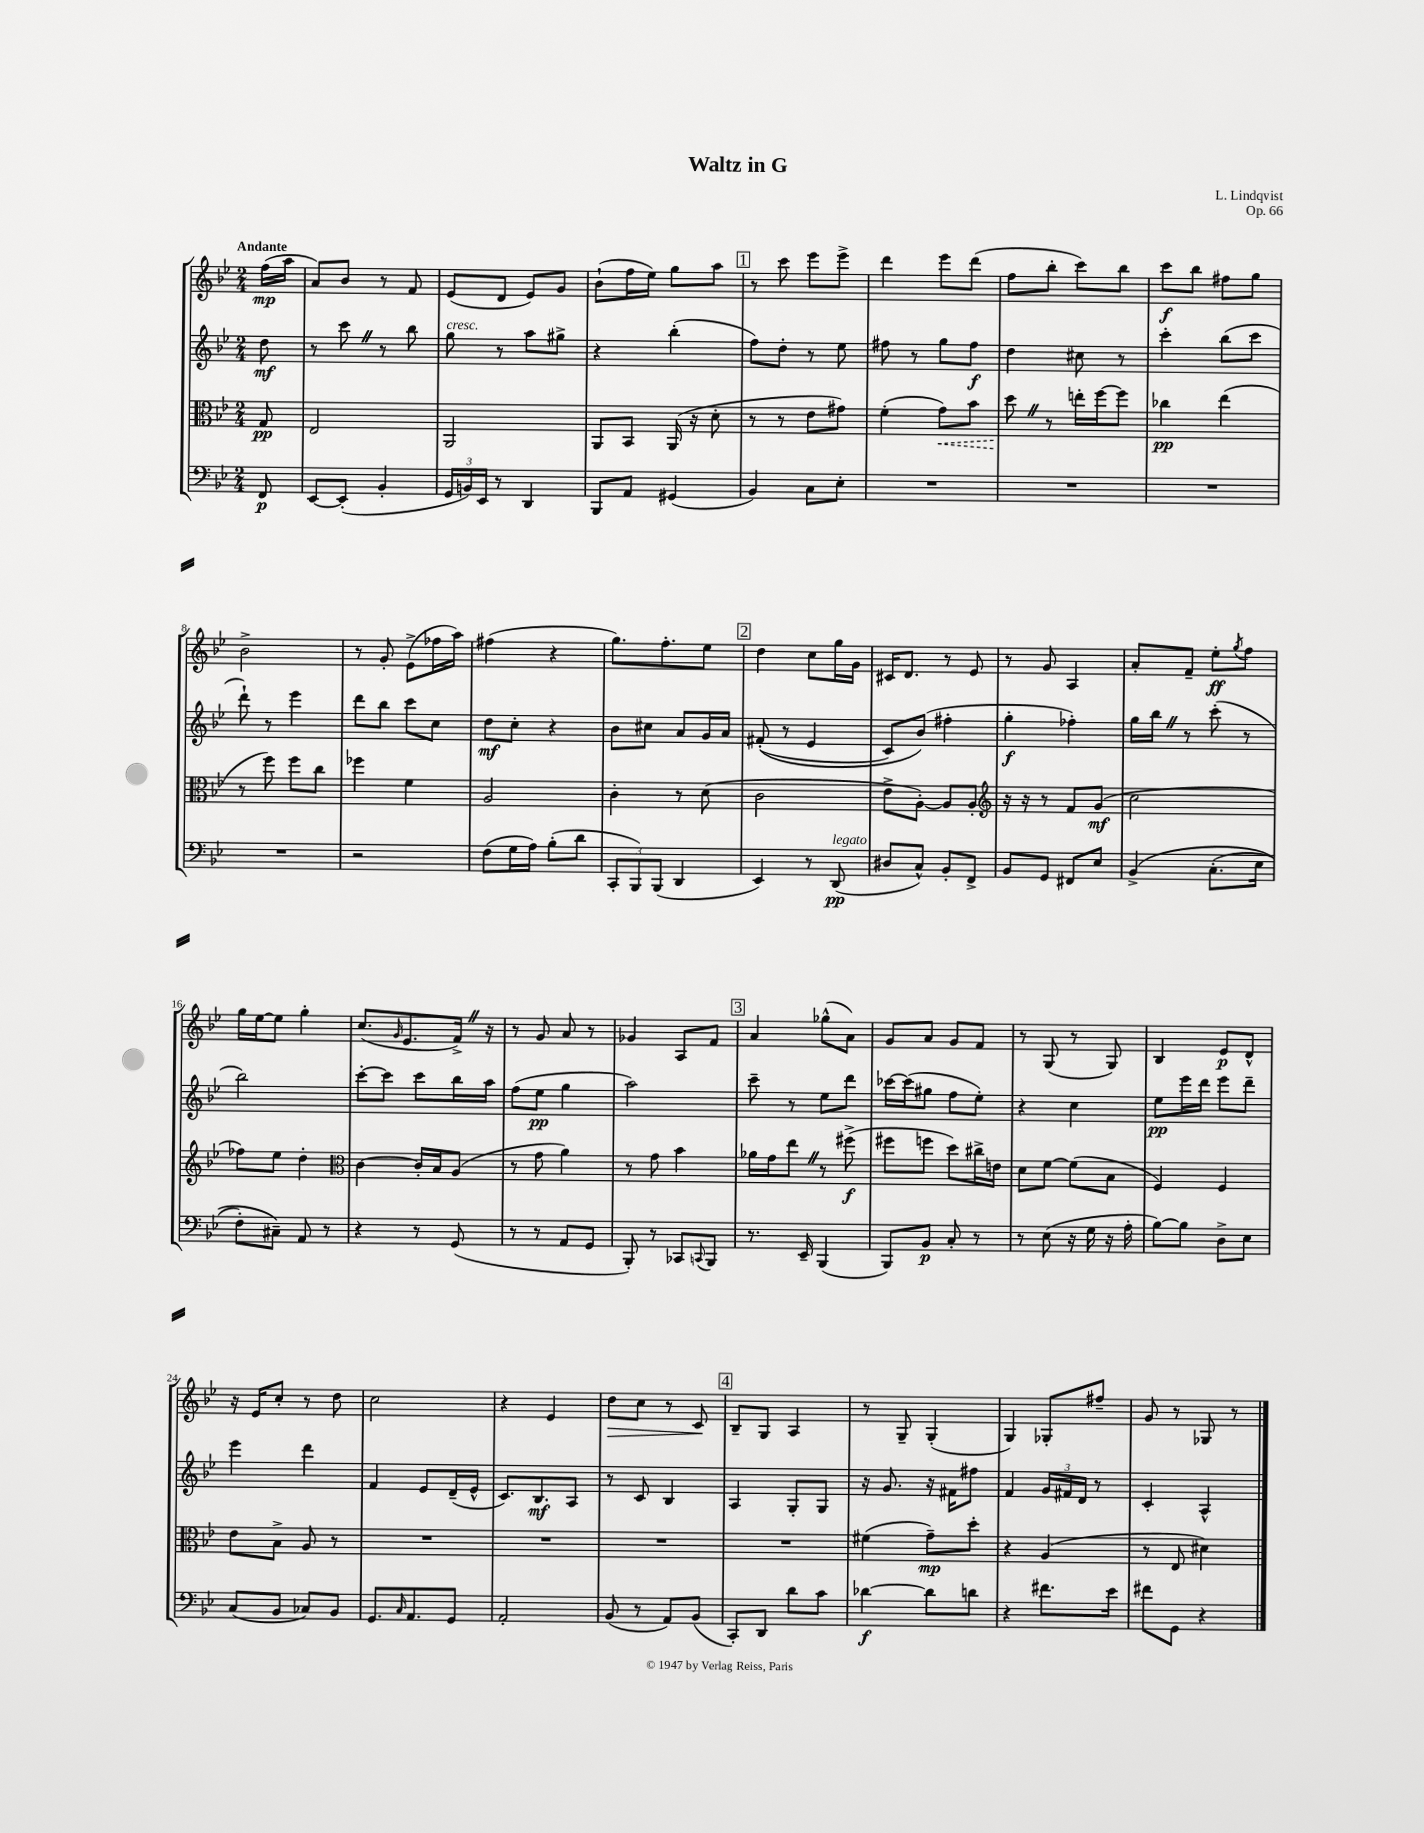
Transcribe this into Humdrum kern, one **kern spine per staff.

**kern	**dynam	**kern	**dynam	**kern	**dynam	**kern	**dynam
*part4	*part4	*part3	*part3	*part2	*part2	*part1	*part1
*staff4	*staff4	*staff3	*staff3	*staff2	*staff2	*staff1	*staff1
*clefF4	*	*clefC3	*	*clefG2	*	*clefG2	*
*k[b-e-]	*	*k[b-e-]	*	*k[b-e-]	*	*k[b-e-]	*
*M2/4	*	*M2/4	*	*M2/4	*	*M2/4	*
=	=	=	=	=	=	=	=
!	!	!	!	!	!	!LO:TX:a:B:t=Andante	!
8FF/	p	8G/	pp	8dd\	mf	(16ff\LL	mp
.	.	.	.	.	.	16aa\JJ	.
=1	=1	=1	=1	=1	=1	=1	=1
[8EE-/L	.	2E-/	.	8r	.	8a/L)	.
(8EE-'/J]	.	.	.	8cccZ\	.	8b-/J	.
4BB-'/	.	.	.	8r	.	8r	.
.	.	.	.	8bb-\	.	8f/	.
=2	=2	=2	=2	=2	=2	=2	=2
!	!	!	!	!LO:TX:a:i:t=cresc.	!	!	!
24GG/LL	.	2AA/	.	8gg\	.	(8e-/L	.
24BBn/)	.	.	.	.	.	.	.
24EE-/JJ	.	.	.	.	.	.	.
8r	.	.	.	8r	.	8d/J	.
4DD/	.	.	.	8aa\L	.	8e-/L)	.
.	.	.	.	8gg#X^\J	.	8g/J	.
=3	=3	=3	=3	=3	=3	=3	=3
8BBB-/L	.	8AA/L	.	4r	.	(8b-`\L	.
8AA/J	.	8BB-/J	.	.	.	16ff\L	.
.	.	.	.	.	.	16ee-\JJ)	.
(4GG#X/	.	(16AA/	.	(4bb-'\	.	8gg\L	.
.	.	16r	.	.	.	.	.
.	.	8d'\	.	.	.	8aa\J	.
!!LO:REH:place=s1:t=1
=4	=4	=4	=4	=4	=4	=4	=4
4BB-/)	.	8r	.	8ff\L)	.	8r	.
.	.	8r	.	8dd'\J	.	8ccc\	.
8C\L	.	8e-\L	.	8r	.	8eee-\L	.
8E-'\J	.	8g#X\J)	.	8ee-\	.	8eee-^\J	.
=5	=5	=5	=5	=5	=5	=5	=5
2r	.	(4f'\	.	8ff#X\	.	4ddd\	.
.	.	.	.	8r	.	.	.
!	!	!	!LO:HP:b	!	!	!	!
.	.	8g\L)	<	8gg\L	.	8eee-\L	.
.	.	8b-\J	.	8ff#\J	f	(8ddd\J	.
=6	=6	=6	=6	=6	=6	=6	=6
2r	.	8ddZ\	.	4dd\	.	8ff\L	.
.	.	8r	[	.	.	8bb-'\J	.
.	.	16een'\LL	.	8cc#X\	.	8ccc\L)	.
.	.	[16ff\J	.	.	.	.	.
.	.	8ff\J]	.	8r	.	8bb-\J	.
=7	=7	=7	=7	=7	=7	=7	=7
2r	.	4cc-X\	pp	4ccc'\	.	8ccc\L	f
.	.	.	.	.	.	8bb-\J	.
.	.	(4ee-\	.	(8bb-\L	.	8ff#X\L	.
.	.	.	.	8ccc\J	.	8gg\J	.
!!LO:LB:g=z
=8	=8	=8	=8	=8	=8	=8	=8
2r	.	8r	.	8ddd`\)	.	2b-^\	.
.	.	8ff\)	.	8r	.	.	.
.	.	8ff\L	.	4eee-\	.	.	.
.	.	8cc\J	.	.	.	.	.
=9	=9	=9	=9	=9	=9	=9	=9
2r	.	4ff-X\	.	8ddd\L	.	8r	.
.	.	.	.	8bb-\J	.	8g'/	.
.	.	4f\	.	8ccc\L	.	(8e-^\L	.
.	.	.	.	8cc\J	.	16ff-X\L	.
.	.	.	.	.	.	16aa\JJ)	.
=10	=10	=10	=10	=10	=10	=10	=10
(8F\L	.	2A/	.	8dd\L	mf	(4ff#X\	.
16G\L	.	.	.	8cc'\J	.	.	.
16A\JJ)	.	.	.	.	.	.	.
(8B-'\L	.	.	.	4r	.	4r	.
8d\J	.	.	.	.	.	.	.
=11	=11	=11	=11	=11	=11	=11	=11
12CC'/L	.	4c'\	.	8b-\L	.	8.gg\L)	.
12BBB-/)	.	.	.	.	.	.	.
.	.	.	.	8cc#X\J	.	.	.
(12BBB-/J	.	.	.	.	.	.	.
.	.	.	.	.	.	8.ff'\	.
4DD/	.	8r	.	8a/L	.	.	.
.	.	(8d\	.	16g/L	.	8ee-\J	.
.	.	.	.	16a/JJ	.	.	.
!!LO:REH:place=s1:t=2
=12	=12	=12	=12	=12	=12	=12	=12
4EE-/)	.	2c\	.	((8f#X'/	.	4dd\	.
.	.	.	.	8r	.	.	.
8r	.	.	.	4e-/	.	8cc\L	.
!LO:TX:a:i:t=legato	!	!	!	!	!	!	!
(8DD/	pp	.	.	.	.	16gg\L	.
.	.	.	.	.	.	16g\JJ	.
=13	=13	=13	=13	=13	=13	=13	=13
8D#X/L	.	8e-^\L	.	8c/L)	.	16c#X/KL	.
.	.	.	.	.	.	8.d/J	.
8C^^/J)	.	[8A'\J)	.	(8b-/J)	.	.	.
8BB-'/L	.	8A/L]	.	4ff#X'\	.	8r	.
8FF^/J	.	8A'/J	.	.	.	8e-/	.
=14	=14	=14	=14	=14	=14	=14	=14
*	*	*clefG2	*	*	*	*	*
8BB-/L	.	16r	.	4gg'\	f	8r	.
.	.	16r	.	.	.	.	.
8GG/J	.	8r	.	.	.	8g/	.
8FF#X/L	.	8f/L	.	4ff-X'\)	.	4A/	.
8E-/J	.	(8g/J	mf	.	.	.	.
=15	=15	=15	=15	=15	=15	=15	=15
(4BB-^/	.	2cc\	.	16gg\LL	.	8a'/L	.
.	.	.	.	16bb-Z\JJ	.	.	.
.	.	.	.	8r	.	8f~/J	.
(8.C'\L	.	.	.	(8ccc'\	.	8ee-'\L	ff
.	.	.	.	.	.	8qgg/	.
.	.	.	.	8r	.	8ff\J	.
16E-\Jk	.	.	.	.	.	.	.
!!LO:LB:g=z
=16	=16	=16	=16	=16	=16	=16	=16
8F'\L)	.	8ff-X\L)	.	2bb-\)	.	16gg\LL	.
.	.	.	.	.	.	[16ee-\J	.
8C#X~\J)	.	8ee-\J	.	.	.	8ee-\J]	.
8AA/	.	4dd'\	.	.	.	4gg'\	.
8r	.	.	.	.	.	.	.
=17	=17	=17	=17	=17	=17	=17	=17
*	*	*clefC3	*	*	*	*	*
4r	.	[4c\	.	[8ccc'\L	.	(8.cc/L	.
.	.	.	.	8ccc\J]	.	.	.
.	.	.	.	.	.	16qqg/	.
.	.	.	.	.	.	8.e-/	.
8r	.	16c'/LL]	.	8ccc\L	.	.	.
.	.	16B-/J	.	.	.	.	.
(8GG/	.	(8A/J	.	16bb-\L	.	16f^Z/Jk)	.
.	.	.	.	16aa\JJ	.	16r	.
=18	=18	=18	=18	=18	=18	=18	=18
8r	.	8r	.	(8ff\L	.	8r	.
8r	.	8g\	.	8ee-\J	pp	8g/	.
8AA/L	.	4a\)	.	4gg\	.	8a/	.
8GG/J	.	.	.	.	.	8r	.
=19	=19	=19	=19	=19	=19	=19	=19
8BBB-'/)	.	8r	.	2aa\)	.	4g-X/	.
8r	.	8g\	.	.	.	.	.
8CC-X/L	.	4b-\	.	.	.	8A/L	.
8qqCCn/	.	.	.	.	.	.	.
8BBB-/J	.	.	.	.	.	8f/J	.
!!LO:REH:place=s1:t=3
=20	=20	=20	=20	=20	=20	=20	=20
8.r	.	16a-X\LL	.	8ccc~\	.	4a/	.
.	.	16g\J	.	.	.	.	.
.	.	8ee-Z\J	.	8r	.	.	.
16EE-~/	.	.	.	.	.	.	.
(4BBB-/	.	8r	.	8ee-\L	.	(8gg-X^^\L	.
.	.	(8ff#X^\	f	8ddd\J	.	8a\J)	.
=21	=21	=21	=21	=21	=21	=21	=21
8BBB-/L)	.	8ff#X\L	.	[16ccc-X\LL	.	8g/L	.
.	.	.	.	(16ccc-\J]	.	.	.
8BB-/J	p	8ffn\J	.	8gg#X\J	.	8a/J	.
8C'/	.	8dd\L)	.	8ff\L	.	8g/L	.
8r	.	16cc#X^\L	.	8ee-'\J)	.	8f/J	.
.	.	16en\JJ	.	.	.	.	.
=22	=22	=22	=22	=22	=22	=22	=22
8r	.	8d\L	.	4r	.	8r	.
(8E-\	.	[8f\J	.	.	.	(8G/	.
16r	.	(8f\L]	.	4cc\	.	8r	.
16G\	.	.	.	.	.	.	.
16r	.	8B-\J	.	.	.	8G/)	.
16A'\	.	.	.	.	.	.	.
=23	=23	=23	=23	=23	=23	=23	=23
[8B-\L)	.	4F/)	.	8ee-\L	pp	4B-/	.
8B-\J]	.	.	.	16eee-\L	.	.	.
.	.	.	.	16ddd\JJ	.	.	.
8D^\L	.	4F/	.	8eee-\L	.	8e-/L	p
8E-\J	.	.	.	8ddd~\J	.	8d^^/J	.
!!LO:LB:g=z
=24	=24	=24	=24	=24	=24	=24	=24
(8C/L	.	8e-\L	.	4eee-\	.	16r	.
.	.	.	.	.	.	16e-/KL	.
8BB-/J	.	8B-^\J	.	.	.	8cc'/J	.
8C-X/L)	.	8A/	.	4ddd\	.	8r	.
8BB-/J	.	8r	.	.	.	8dd\	.
=25	=25	=25	=25	=25	=25	=25	=25
8.GG/L	.	2r	.	4f/	.	2cc\	.
16qqC/	.	.	.	.	.	.	.
8.AA/	.	.	.	.	.	.	.
.	.	.	.	8e-/L	.	.	.
8GG/J	.	.	.	(16d~/L	.	.	.
.	.	.	.	16e-^^/JJ	.	.	.
=26	=26	=26	=26	=26	=26	=26	=26
2AA'/	.	2r	.	8.c/L)	.	4r	.
.	.	.	.	8.B-/	mf	.	.
.	.	.	.	.	.	4e-/	.
.	.	.	.	8A/J	.	.	.
=27	=27	=27	=27	=27	=27	=27	=27
!	!	!	!	!	!	!	!LO:HP:b
(8BB-/	.	2r	.	8r	.	8dd\L	>
8r	.	.	.	8c/	.	8cc\J	.
8AA/L)	.	.	.	4B-/	.	8r	.
(8BB-/J	.	.	.	.	.	8c/	.
.	.	.	.	.	.	.	]
!!LO:REH:place=s1:t=4
=28	=28	=28	=28	=28	=28	=28	=28
8CC'/L)	.	2r	.	4A/	.	8B-~/L	.
8DD/J	.	.	.	.	.	8G/J	.
8d\L	.	.	.	8G'/L	.	4A/	.
8c\J	.	.	.	8G/J	.	.	.
=29	=29	=29	=29	=29	=29	=29	=29
[4d-X\	f	(4f#X\	.	16r	.	8r	.
.	.	.	.	8.g/	.	.	.
.	.	.	.	.	.	8G~/	.
8d-\L]	.	8g~\L)	mp	16r	.	(4G'/	.
.	.	.	.	16f#X\KL	.	.	.
8dn\J	.	8dd'\J	.	8ff#X\J	.	.	.
=30	=30	=30	=30	=30	=30	=30	=30
4r	.	4r	.	4f/	.	4G/)	.
8.f#X\L	.	(4A/	.	24g/LL	.	8G-X'/L	.
.	.	.	.	24f#X/	.	.	.
.	.	.	.	24d/JJ	.	.	.
.	.	.	.	8r	.	8ff#X~/J	.
16e-\Jk	.	.	.	.	.	.	.
=31	=31	=31	=31	=31	=31	=31	=31
8f#X\L	.	8r	.	4c'/	.	8g/	.
8GG\J	.	8E-/	.	.	.	8r	.
4r	.	4d#X\)	.	4A^^/	.	8G-X/	.
.	.	.	.	.	.	8r	.
==	==	==	==	==	==	==	==
*-	*-	*-	*-	*-	*-	*-	*-
